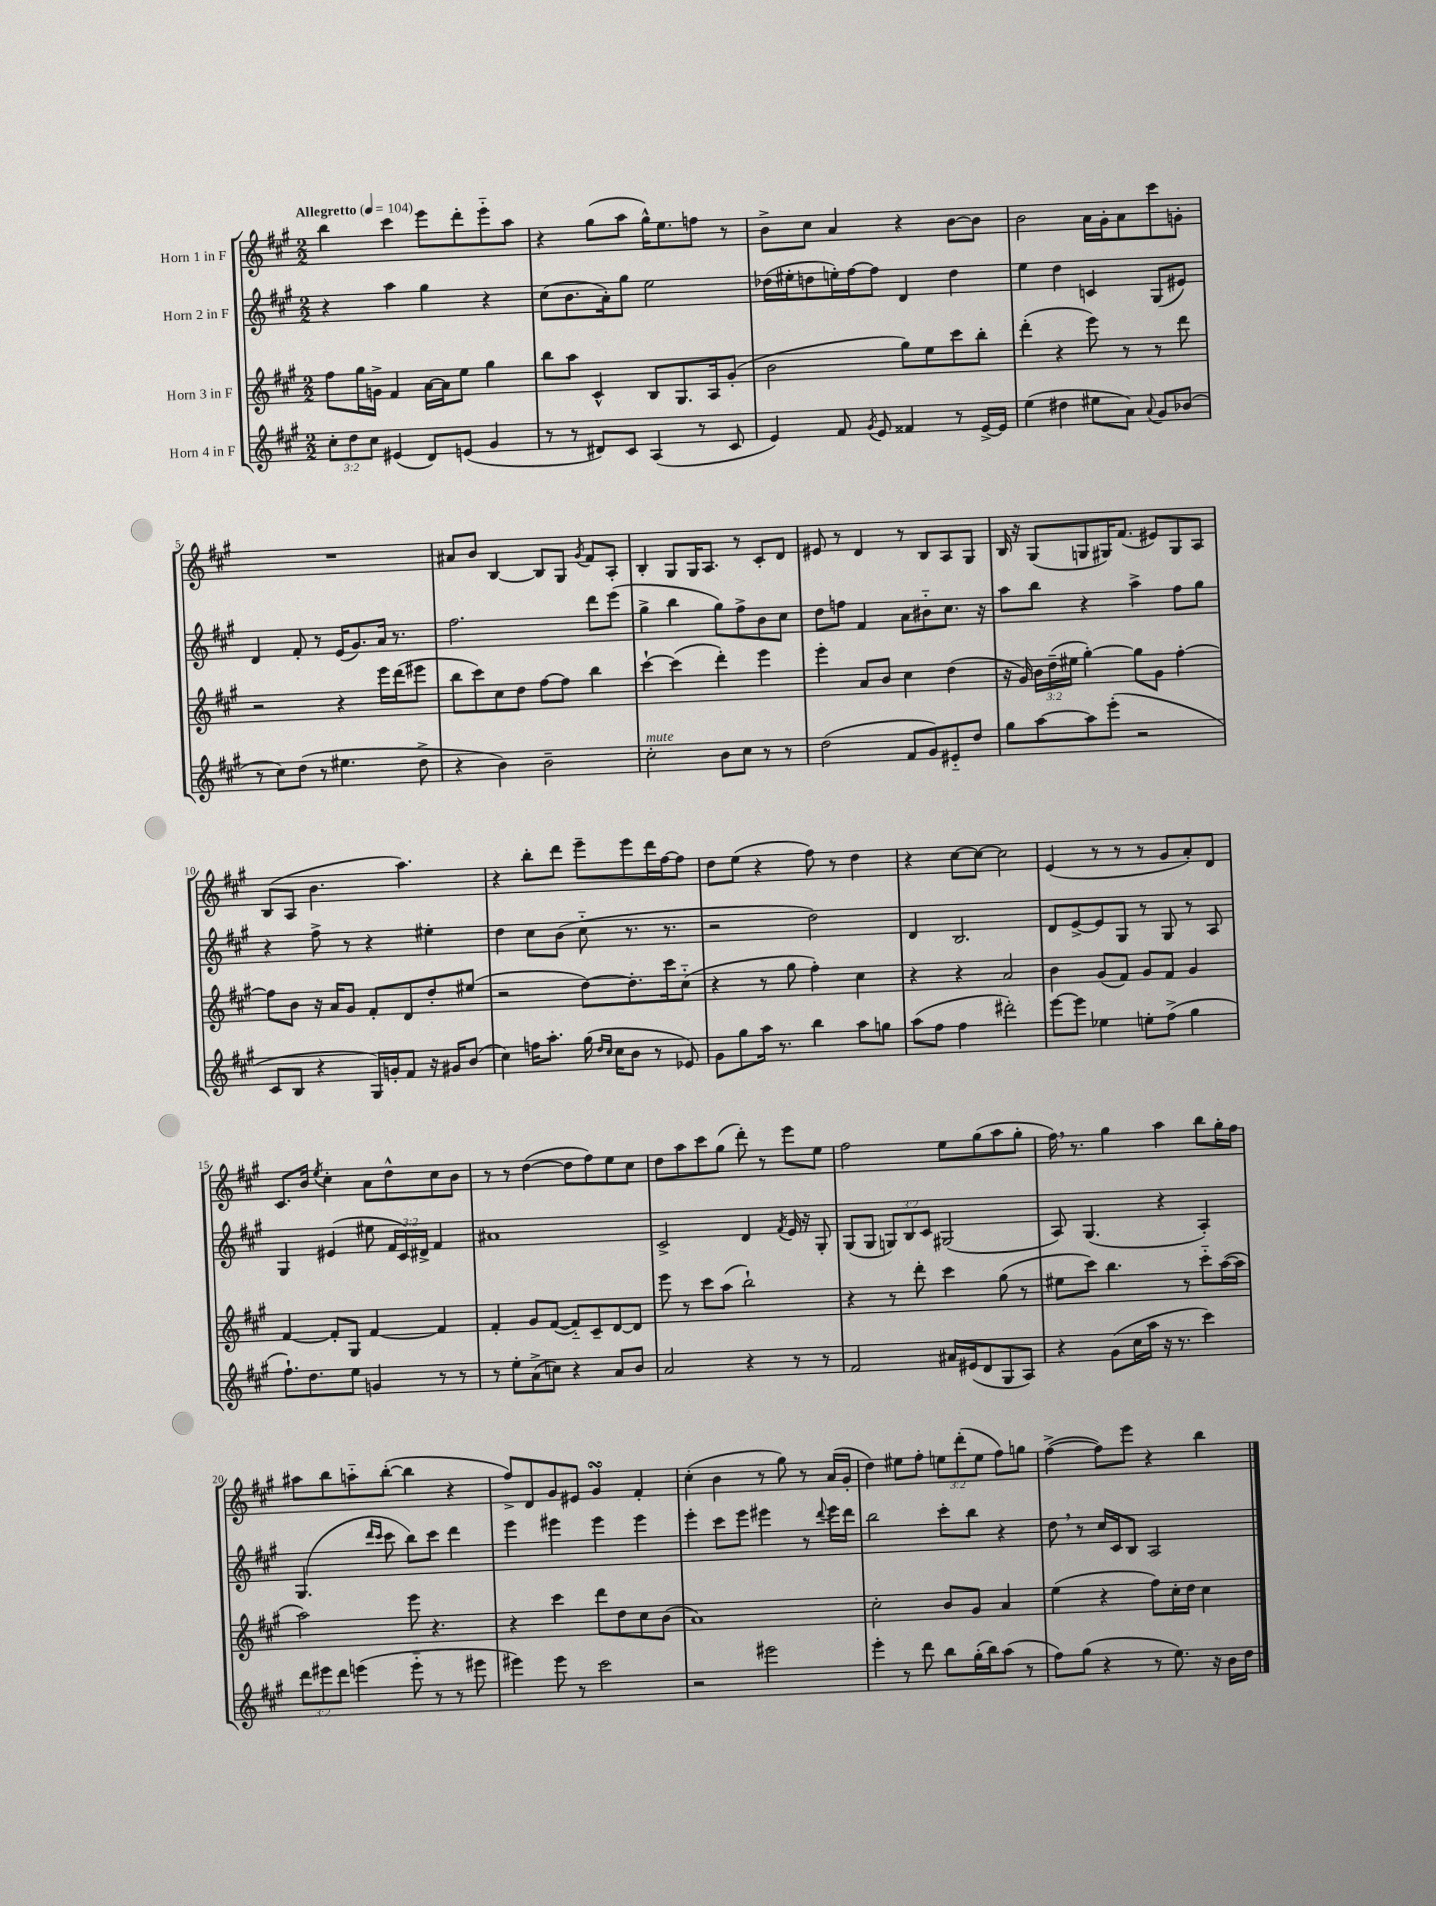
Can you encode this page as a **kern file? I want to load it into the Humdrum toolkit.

**kern	**kern	**kern	**kern
*staff4	*staff3	*staff2	*staff1
*clefG2	*clefG2	*clefG2	*clefG2
*k[f#c#g#]	*k[f#c#g#]	*k[f#c#g#]	*k[f#c#g#]
*M2/2	*M2/2	*M2/2	*M2/2
*MM104	*MM104	*MM104	*MM104
12cc#'	8ff#	4r	4bb
12dd	.	.	.
.	16gg#	.	.
12cc#	.	.	.
.	16g^	.	.
(4e#	4f#	4aa	4ccc#
8d)	[16a	4gg#	8eee
.	16a]	.	.
(8e	8ee	.	8ddd'
4g#	4gg#	4r	8eee'~
.	.	.	8aa
=	=	=	=
8r	8bb	(8cc#	4r
8r	8aa	8.b	.
8d#)	4c#^^	.	(8gg#
.	.	16a')	.
8c#	.	8gg#	8aa
(4A	8B	2ee	16gg#^^)
.	.	.	8.ee
.	8.G#	.	.
8r	.	.	8ff
.	16A	.	.
8c#	(8g#'	.	8r
=	=	=	=
4e)	2b	(16dd-	8b^
.	.	16ee#'	.
.	.	8dd	8cc#
8f#	.	16ee')	4a
.	.	[16ff#	.
8qg#	.	.	.
8e	.	8ff#]	.
4f##	8gg#)	4d	4r
.	8ee	.	.
8r	8ccc#	4dd	[8b
[16e^	8bb'	.	8b]
16e]	.	.	.
=	=	=	=
(4ee	(4ddd'	4ee	2b
4dd#	4r	4dd	.
8ee#	8eee)	4c	16a
.	.	.	16g#'
8a)	8r	.	8a
8qqa	.	.	.
8g#	8r	(8G#	8ccc#
(8b-	8ddd	8e#)	8g'
=	=	=	=
8r	2r	4d	1r
8cc#)	.	.	.
(8dd	.	8f#'	.
8r	.	8r	.
4.ee#	4r	(16e	.
.	.	8.g#)	.
.	16eee	16a	.
.	(16ddd	8.r	.
8dd^	8eee#	.	.
=	=	=	=
4r	8bb	2.ff#	8a#
.	8ccc#)	.	8b
4b)	8cc#	.	[4B
.	8dd	.	.
2b~	[8ff#	.	8B]
.	8ff#]	.	8G#
.	.	.	8qg#
.	4bb	8ddd	8f#
.	.	(8eee	8A'
=	=	=	=
2cc#'	[4ccc#`	4gg#^	4B'
.	(4ccc#]	4bb	8G#
.	.	.	16G#
.	.	.	8.A
8b	4ddd')	8gg#)	.
8cc#	.	8ff#^	8r
8r	4eee	8b	8c#'
8r	.	8cc#	8d
=	=	=	=
(2dd	4eee'	8dd	8e#
.	.	8ff	8r
.	8a	4f#	4d
.	8b	.	.
8f#	4cc#	8a	8r
8g#)	.	8b#'~	8B
8e#'~	(4dd	8.cc#	8A
8dd	.	.	8G#
.	.	16r	.
=	=	=	=
8gg#	16r	8aa	16B
.	16g#)	.	16r
[8aa	24b	8bb	(8G#
.	(24dd~	.	.
.	24ee#	.	.
8aa]	[4gg#')	4r	8G
(8eee'	.	.	16G#)
.	.	.	(8.f#
2r	8gg#]	4aa^	.
.	8g#	.	8e#)
.	[4ff#'	8ff#	8G#
.	.	8gg#	8A
=	=	=	=
8c#	8ff#]	4r	(8B
8B	8b	.	8A
4r	16r	8ff#^	4.b
.	16a	.	.
.	8g#	8r	.
16G#)	8f#'	4r	.
16g'	.	.	.
8f#	8d	.	4.aa)
16r	8dd'	4ee#'	.
16g#	.	.	.
(8b	(8ee#	.	.
=	=	=	=
4cc#)	2r	4dd	4r
16ff	.	8cc#	8bb'
8.aa'	.	.	.
.	.	(8b	8ddd
(16gg#	[8dd)	8cc#'~	8eee~
16qqdd	.	.	.
16qqcc#	.	.	.
16cc#	.	.	.
8b	8.dd']	8.r	8eee
8r	.	.	16ddd
.	16ccc#	8.r	[16ff#
8e-)	(8cc#'~	.	8ff#]
=	=	=	=
8g#	4r	2r	8dd
8gg#	.	.	(8ee
16aa	8r	.	4r
8.r	.	.	.
.	8gg#	.	.
4bb	4ff#')	2dd)	8ff#)
.	.	.	8r
8aa	4cc#	.	4dd
8gg	.	.	.
=	=	=	=
(8aa	4r	4d	4r
8ff#	.	.	.
4ff#	4r	2.B	[8cc#
.	.	.	8cc#_
2ddd#')	2a	.	2cc#]
=	=	=	=
[8eee	4b	8d	(4e
8eee]	.	[8e^	.
4ee-	(8g#	8e]	8r
.	8f#)	8G#	8r
8ee'	8g#	8r	8r
(8ff#^	8f#	8G#	8g#
4gg#	4g#	8r	8a')
.	.	8A	8d
=	=	=	=
8.ff#`)	[4f#	4G#	8.c#
8.dd	.	.	16b
.	.	.	8qee
.	8f#']	(4e#	4cc#'
8ee	8G#	.	.
4g	[4f#	8ee#	8a
.	.	24f#	8dd^^
.	.	24c#)	.
.	.	24d#^	.
8r	4f#]	4f#	8cc#
8r	.	.	8b
=	=	=	=
8r	4f#'	1a#	8r
8ee'	.	.	8r
(8a^	8g#	.	([4dd
8cc)	([8f#	.	.
4r	8f#'~])	.	8dd]
.	8c#~	.	8ff#)
8a	[8d	.	8ee
8b	8d]	.	8cc#
=	=	=	=
2a	8eee	2c#^	8dd
.	8r	.	8aa
.	8ccc#	.	8ccc#
.	(8aa	.	(8gg#
4r	2bb`)	4d	8ddd')
.	.	.	8r
.	.	8qf#	.
8r	.	16e	8eee
.	.	16r	.
8r	.	8G#'	8ee
=	=	=	=
2f#	4r	(8G#	2ff#
.	.	8G#	.
.	8r	12G)	.
.	.	12B	.
.	8ddd'	.	.
.	.	12c#	.
16a#	4ccc#	(2G#	8ee
(16e#	.	.	.
8d	.	.	(8gg#
8G#	(8gg#	.	8aa
8A)	8r	.	8gg#'
=	=	=	=
4r	8ee#	8A)	16ff#)
.	.	.	8.r
.	8ccc#)	(4.G#	.
(8g#	4.bb	.	4gg#
16cc#	.	.	.
16aa	.	.	.
16r	.	4r	4aa
8.r	.	.	.
.	8r	.	.
4ccc#)	8ccc#'~	4A')	8bb
.	([16aa	.	16gg#'
.	16aa]	.	16ff#
=	=	=	=
12ddd	2aa)	(4.G#	8aa#
12eee#	.	.	.
.	.	.	8bb
12ddd	.	.	.
(4eee	.	.	8aa'~
.	.	16qqddd	.
.	.	16qqccc#	.
.	.	8ccc#	([8bb'
8eee'~	8eee	8bb)	4bb]
8r	4.r	8ccc#	.
8r	.	4ddd	4r
8eee#	.	.	.
=	=	=	=
4eee#)	4r	4eee	8ff#^)
.	.	.	8d
8eee#	4ccc#	4eee#	8g#
8r	.	.	8e#
2ccc#	8ddd	4eee#	4g#
.	8dd	.	.
.	8cc#	4eee#	4f#'
.	(8b	.	.
=	=	=	=
2r	1a)	4eee'	(4cc#'
.	.	8ccc#	4b
.	.	8eee	.
2eee#	.	4eee#	8r
.	.	.	8gg#)
.	.	8r	8r
.	.	8qqddd	.
.	.	16eee#	(16a
.	.	16ddd	16g#'
=	=	=	=
4eee'	2cc#'	2bb	4dd)
8r	.	.	8ee#
8ddd	.	.	8ff#'
8bb	8b	8ccc#'	12ee
.	.	.	(12ddd'
(16gg#'	8g#	8bb	.
.	.	.	12ee
16bb)	.	.	.
(8aa	4a	4r	8ff#)
8r	.	.	8gg
=	=	=	=
8ff#)	(4ee	8dd	([4ff#^
(8gg#	.	8r	.
4r	4r	16cc#	8ff#])
.	.	16c#	.
.	.	8B	8eee
8r	8ff#)	2A	4r
8.ee)	16cc#'	.	.
.	16dd	.	.
.	4cc#	.	4bb
16r	.	.	.
16b	.	.	.
16dd	.	.	.
==	==	==	==
*-	*-	*-	*-
